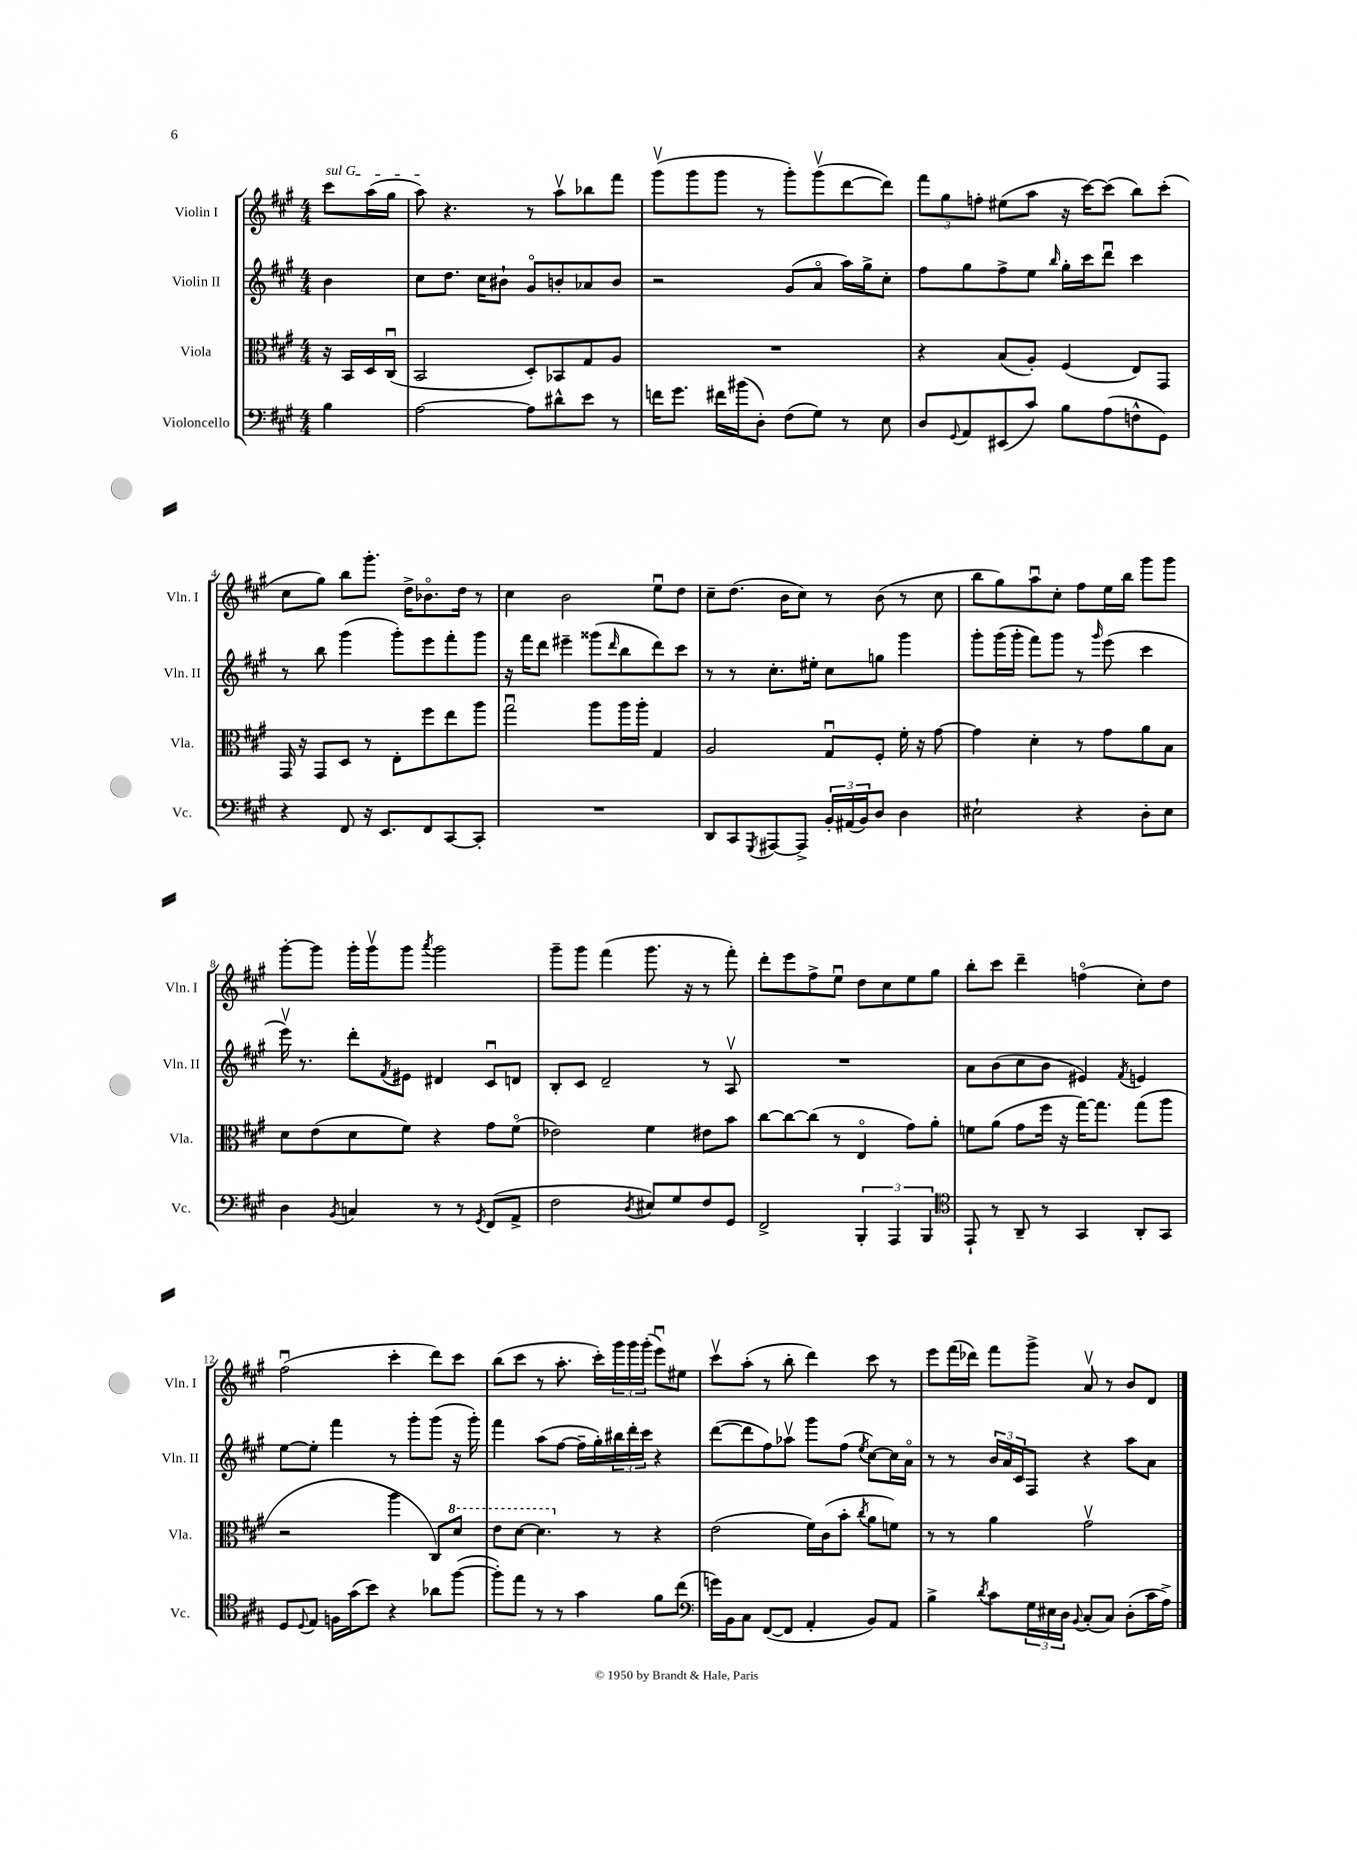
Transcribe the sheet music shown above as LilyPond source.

<<
\new StaffGroup <<
\new Staff = "s0" \with { instrumentName = "Violin I" shortInstrumentName = "Vln. I" } {
    \clef treble \key a \major \numericTimeSignature \time 4/4 \partial 4
    \once \override TextSpanner.bound-details.left.text = \markup { \italic "sul G" } cis'''8\startTextSpan a''16( gis''16 |
    a''8\stopTextSpan) r4. r8 a''8\upbow bes''8 fis'''8 |
    gis'''8\upbow( gis'''8 gis'''8 r8 gis'''8-.) gis'''8\upbow( d'''8~ d'''8) |
    \tuplet 3/2 { fis'''8 gis''8 f''8-. } eis''8( a''8 r16 cis'''16~) cis'''8( b''8) cis'''8-.( |
    cis''8 gis''8) b''8 gis'''8.-. d''16-> bes'8.\flageolet d''16 r8 |
    cis''4 b'2 e''8\downbow d''8 |
    cis''8-- d''8.( b'16 cis''8) r8 b'8( r8 cis''8 |
    b''8 gis''8) a''8\downbow cis''8-. fis''8 e''16 b''16 gis'''8 gis'''8 |
    gis'''8~-. gis'''8 gis'''16-. gis'''16\upbow gis'''8 \acciaccatura { a'''8 } gis'''2 |
    gis'''8-- gis'''8 fis'''4( gis'''8. r16 r8 fis'''8-.) |
    d'''8-. e'''8 fis''8-> e''8\downbow d''8 cis''8 e''8 gis''8 |
    b''8-. cis'''8 d'''4-- f''4\flageolet( cis''8-.) d''8 |
    fis''2\downbow( cis'''4-. d'''8) cis'''8 |
    b''8( cis'''8 r8 a''8.-. cis'''16-.) \tuplet 3/2 { gis'''16 gis'''16 gis'''16-.( } e'''8\downbow) eis''8 |
    cis'''8\upbow a''8-.( r8 b''8-. d'''4) cis'''8 r8 |
    e'''8 fis'''16( des'''16) fis'''8 gis'''8-> a'8\upbow r8 b'8 d'8 \bar "|." |
}
\new Staff = "s1" \with { instrumentName = "Violin II" shortInstrumentName = "Vln. II" } {
    \clef treble \key a \major \numericTimeSignature \time 4/4 \partial 4
    b'4 |
    cis''8 d''8. cis''16 bis'8-! gis'8\flageolet b'8-. aes'8 b'8 |
    r2 gis'8( a'8\flageolet a''16) gis''16-> cis''8-. |
    fis''8 gis''8 fis''8-> e''8 \grace { b''16 } gis''16-. cis'''16 d'''8\downbow cis'''4 |
    r8 b''8 gis'''4( gis'''8-.) e'''8 fis'''8-. gis'''8 |
    r16 fis'''16 d'''8 eis'''4-- gisis'''8( \grace { d'''16 } b''8 d'''8) cis'''8 |
    r8 r8 cis''8.-. eis''16-. cis''8 g''8 gis'''4 |
    gis'''8-. gis'''16( gis'''16-. fis'''8) gis'''8 r8 \grace { gis'''16 } e'''8( cis'''4 |
    e'''16\upbow) r8. d'''8-. \acciaccatura { fis'8 } eis'8 dis'4 cis'8\downbow d'8 |
    b8-. cis'8 d'2-- r8 a8\upbow |
    R1 |
    a'8 b'8( cis''8 b'8 eis'4) \acciaccatura { fis'8 } e'4 |
    e''8~ e''8-. fis'''4 r8 gis'''8-. gis'''8( r16 gis'''16-.) |
    fis'''4 a''8( fis''8~ fis''16-- gis''16-.) \tuplet 3/2 { bis''16 d'''16-. cis'''16 } r4 |
    d'''8~( d'''8 fis''8) aes''8\upbow gis'''8 fis''8( \acciaccatura { e''8 } cis''8~) cis''16 a'16\flageolet |
    r8 r8 \tuplet 3/2 { b'16 a'16 cis'16 } fis8 r4 a''8 a'8 \bar "|." |
}
\new Staff = "s2" \with { instrumentName = "Viola" shortInstrumentName = "Vla." } {
    \clef alto \key a \major \numericTimeSignature \time 4/4 \partial 4
    r16 b,16 d16 cis16\downbow( |
    b,2 d8-.) bes,8 gis8 a8 |
    R1 |
    r4 b8( a8-.) fis4( e8) gis,8 |
    gis,16 r16 gis,8 d8 r8 e8-. fis''8 e''8 a''8 |
    gis''2\downbow a''8 a''16 a''16-. gis4 |
    a2 gis8\downbow fis8-. fis'16-. r16 gis'8~ |
    gis'4 d'4-. r8 gis'8 a'8 b8 |
    d'8 e'8( d'8 fis'8) r4 gis'8 fis'8\flageolet( |
    ees'2) fis'4 eis'8 b'8 |
    cis''8~ cis''8~ cis''8( r8 e4\flageolet gis'8) a'8-. |
    f'8 a'8( gis'8 fis''16 r16 gis''16~) gis''8. gis''8( a''8 |
    r2 a''4 cis8) \ottava #1 d''8 |
    e''8 d''8~ d''4. \ottava #0 r8 r4 |
    e'2( fis'16) cis'16( b'8-. \acciaccatura { cis''8 } a'8 f'8) |
    r8 r8 a'4 gis'2\upbow \bar "|." |
}
\new Staff = "s3" \with { instrumentName = "Violoncello" shortInstrumentName = "Vc." } {
    \clef bass \key a \major \numericTimeSignature \time 4/4 \partial 4
    b4 |
    a2~ a8 dis'8-^ e'8 r8 |
    f'16 gis'8. fis'16 bis'16( d8-.) fis8( gis8) r8 e8 |
    d8 \appoggiatura { gis,8 } a,8 eis,8( cis'8) b8 a8( f8-^ gis,8) |
    r4 fis,8 r16 e,8. fis,8 cis,8~ cis,8-. |
    R1 |
    d,8 cis,8 \acciaccatura { gis,,8 } ais,,8~ ais,,8-> \tuplet 3/2 { b,16-. ais,16( b,16) } d8 d4 |
    eis2-! r4 d8-. eis8 |
    d4 \acciaccatura { b,8 } c4 r8 r8 \acciaccatura { gis,8 } fis,8( a,8-> |
    fis2 \acciaccatura { d8 } eis8) gis8 fis8 gis,8 |
    fis,2-> \tuplet 3/2 { b,,4-. a,,4 b,,4 } |
    \clef tenor e,8-! r8 a,8-- r8 gis,4 a,8-. gis,8 |
    d8 \appoggiatura { d8 } e8 f16 gis'16( b'8) r4 aes'8 fis''8~( |
    fis''8-.) e''8 r8 r8 gis'4 fis'8 cis''8( |
    \clef bass g'16) b,16 cis8 fis,8~( fis,8 a,4-. b,8) a,8 |
    b4-> \acciaccatura { d'8 } cis'8 \tuplet 3/2 { gis16 eis16 d16 } \appoggiatura { b,8 } cis8-.( cis8) d8-.( cis'16 a16->) \bar "|." |
}
>>
>>
